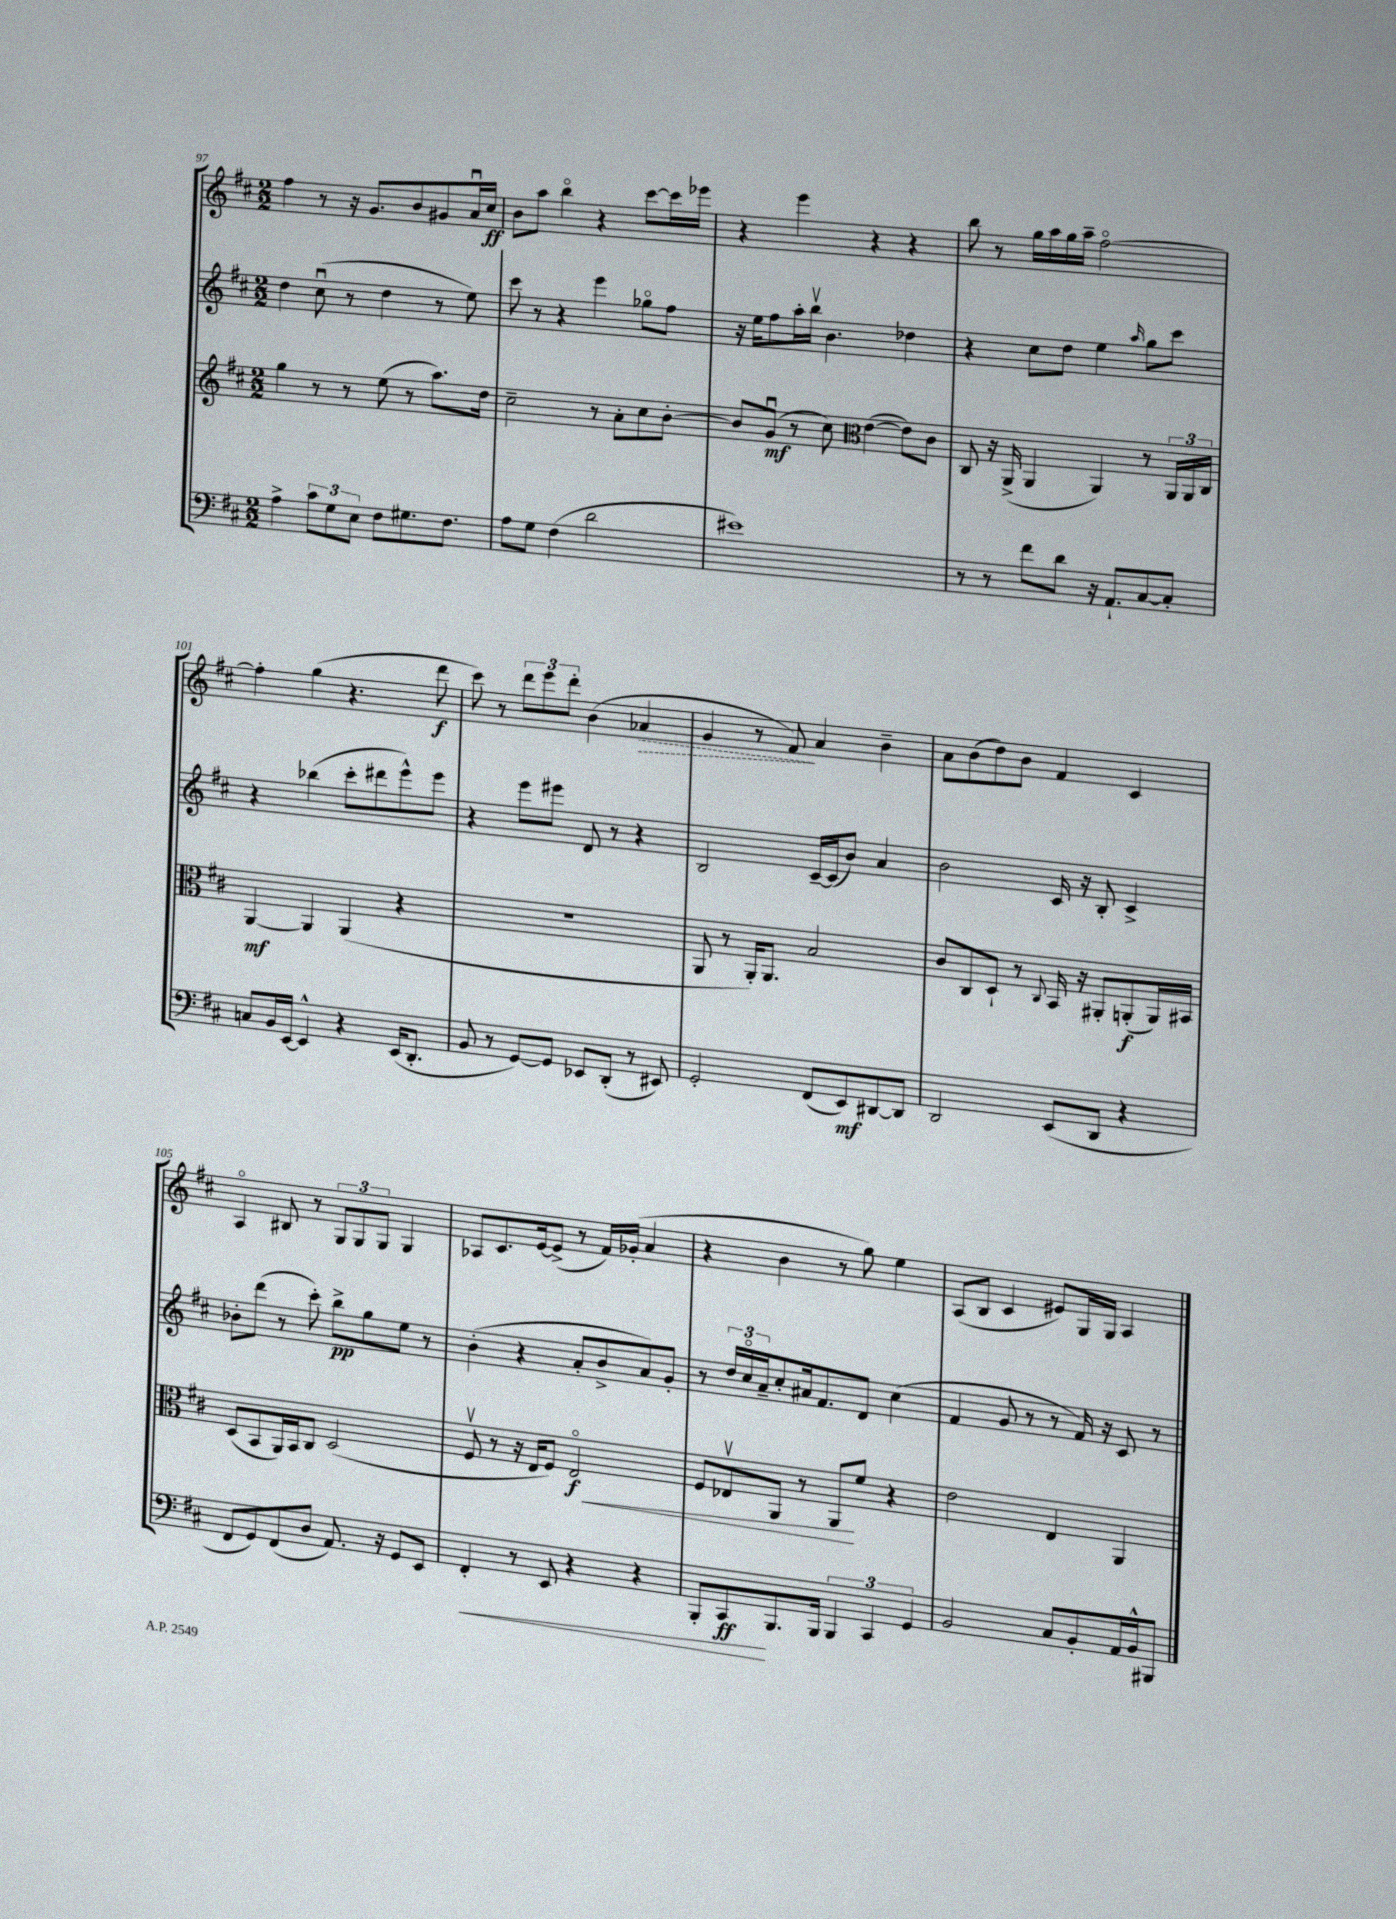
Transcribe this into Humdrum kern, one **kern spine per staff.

**kern	**kern	**kern	**kern
*staff4	*staff3	*staff2	*staff1
*clefF4	*clefG2	*clefG2	*clefG2
*k[f#c#]	*k[f#c#]	*k[f#c#]	*k[f#c#]
*M2/2	*M2/2	*M2/2	*M2/2
4A^	4gg	4dd	4ff#
12c#	8r	(8cc#u	8r
12G	.	.	.
.	8r	8r	16r
12E	.	.	.
.	.	.	8.g
8F#	(8ee	4dd	.
8.G#	8r	.	8b
.	8.aa)	8r	8g#
8.F#	.	.	.
.	.	8ee)	16au
.	16dd	.	16cc#
=	=	=	=
8A	2cc#~	8ccc#	8b
8G	.	8r	8aa
(4F#	.	4r	4bbo
2d	8r	4eee	4r
.	8a'	.	.
.	8cc#	8gg-o	[8ccc#
.	[8b'	8ff#	16ccc#]
.	.	.	16eee-
=	=	=	=
1e#)	8b]	16r	4r
.	.	16ee	.
.	(8gu	8ff#	.
.	8r	16aa'	4eee
.	.	16bbv	.
.	8cc#)	4.b	.
*	*clefC3	*	*
.	([4e	.	4r
.	8e])	4dd-	4r
.	8c#	.	.
=	=	=	=
8r	8C#	4r	8bb
8r	16r	.	8r
.	(16AA^	.	.
8f#	4AA	8cc#	16gg
.	.	.	16aa
8d	.	8dd	16gg
.	.	.	16aa~
16r	4AA)	4ee	[2ff#o
8.AA`	.	.	.
.	.	16qqaa	.
[8C#	8r	8gg	.
8C#']	24AA	8ccc#	.
.	24AA	.	.
.	24C#	.	.
=	=	=	=
8C	[4AA	4r	4ff#']
16BB	.	.	.
[16EE	.	.	.
4EE^^]	4AA]	(4bb-	(4gg
4r	(4AA	8ccc#'	4.r
.	.	8ddd#	.
(16EE	4r	8eee^^)	.
8.DD'	.	.	.
.	.	8eee	8ddd
=	=	=	=
8BB	1r	4r	8ccc#)
8r	.	.	8r
[8GG)	.	8eee	12ddd
.	.	.	12eee
8GG]	.	8eee#	.
.	.	.	12ddd'
8EE-	.	8d	(4b
(8DD'	.	8r	.
8r	.	4r	4a-
8EE#)	.	.	.
=	=	=	=
2GG'	8AA	2B	4g
.	8r	.	.
.	16AA')	.	8r
.	8.AA	.	.
.	.	.	8f#)
(8FF#	2B	[16c#~	4a
.	.	(16c#]	.
8EE)	.	8b)	.
[8DD#	.	4a	4b~
8DD#]	.	.	.
=	=	=	=
2DD	8c#	2b	8a
.	8C#	.	(8b
.	8D`	.	8dd)
.	8r	.	8b
.	8qqC#	.	.
(8EE	16BB	16c#	4f#
.	16r	16r	.
8DD	8AA#'	8B'	.
4r	(8AA'	4c#^	4c#
.	16AA)	.	.
.	16BB#	.	.
=	=	=	=
8FF#	(8D	8b-'	4Ao
8GG)	8BB	(8ddd	.
(8FF#	16AA)	8r	8B#
.	16BB	.	.
8D	8C#	8ccc#')	8r
8.AA)	(2D	8bb^	12G
.	.	.	12G
.	.	8gg	.
.	.	.	12G
16r	.	.	.
8GG	.	8ee	4G
8EE	.	8r	.
=	=	=	=
4FF#'	8F#v	(4b'	8A-
.	8r	.	8.c#
8r	16r	4r	.
.	16E	.	[16e
8EE	8F#)	.	(8e^]
4r	2Eo	8a'	8r
.	.	8b^	16f#)
.	.	.	(16g-'
4r	.	8a)	4a
.	.	8g'	.
=	=	=	=
8BBB'	8F#	8r	4r
8CC#	8E-v	24dd	.
.	.	24cc#o	.
.	.	24a~	.
8.BBB	8AA	8cc#'	4b
.	8r	16a#	.
16BBB	.	8.f#	.
6BBB	8AA	.	8r
.	8f#	8d	8gg)
6CC#	.	.	.
.	4r	(4cc#	4ee
6GG	.	.	.
=	=	=	=
2BB	2e	4f#	(8A
.	.	.	8B
.	.	8g	4c#
.	.	8r	.
8C#	4E	8r	8e#)
8BB'	.	16f#)	16G
.	.	16r	16G
16AA	4AA	8c#	4A
16BB^^	.	.	.
8BBB#	.	8r	.
==	==	==	==
*-	*-	*-	*-
